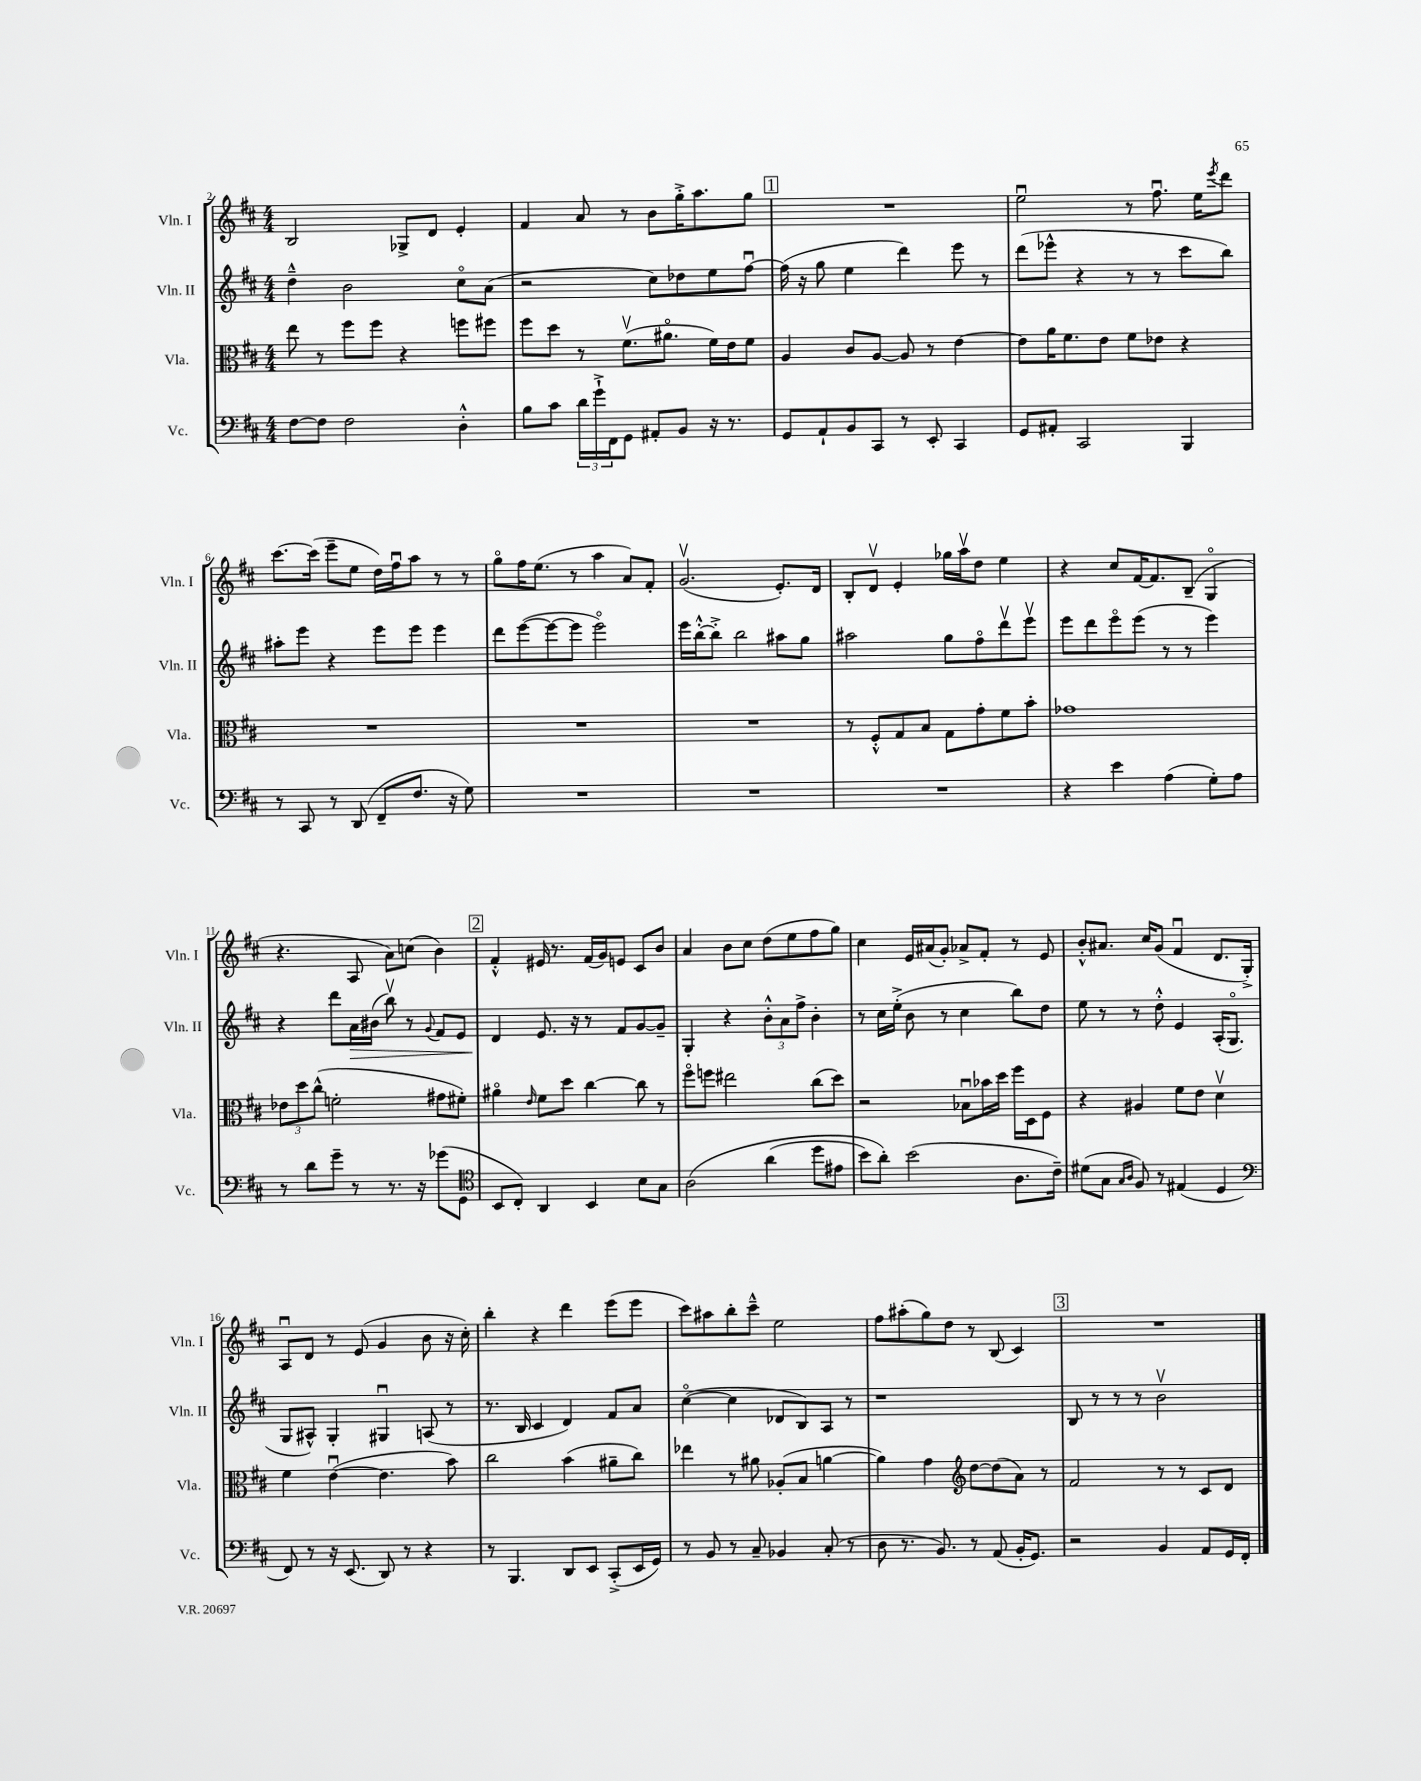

**kern	**kern	**kern	**dynam	**kern
*part4	*part3	*part2	*part2	*part1
*staff4	*staff3	*staff2	*staff2	*staff1
*I"Vc.	*I"Vla.	*I"Vln. II	*	*I"Vln. I
*I'Vc.	*I'Vla.	*I'Vln. II	*	*I'Vln. I
*clefF4	*clefC3	*clefG2	*	*clefG2
*k[f#c#]	*k[f#c#]	*k[f#c#]	*	*k[f#c#]
*M4/4	*M4/4	*M4/4	*	*M4/4
=2	=2	=2	=2	=2
[8F#\L	8ee\	4dd~^^\	.	2B/
8F#\J]	8r	.	.	.
2F#\	8ff#\L	2b\	.	.
.	8ff#\J	.	.	.
.	4r	.	.	8G-X^/L
.	.	.	.	8d/J
4D'^^\	8ffn\L	8cc#\L	.	4e'/
.	8ff#X\J	(8a\J	.	.
=3	=3	=3	=3	=3
8B\L	8ff#\L	2r	.	4f#/
8c#\J	8dd\J	.	.	.
24d\LL	8r	.	.	8a/
24g`^\	.	.	.	.
24FF#\J	.	.	.	.
8GG\J	(8.f#v\L	.	.	8r
8AA#X'/L	.	8cc#\L)	.	8b\L
.	8.a#X\J	.	.	.
8BB/J	.	8dd-X\	.	16gg'^\K
.	.	.	.	8.aa\
16r	16f#\LL)	8ee\	.	.
8.r	16e\J	.	.	.
.	8f#\J	[8ff#u\J	.	8gg\J
!!LO:REH:place=s1:t=1
=4	=4	=4	=4	=4
8GG/L	4A/	(16ff#\]	.	1r
.	.	16r	.	.
8AA`/	.	8gg\	.	.
8BB/	8c#/L	4ee\	.	.
8CC#/J	[8A/J	.	.	.
8r	8A/]	4ddd\)	.	.
8EE'/	8r	.	.	.
4CC#/	[4e\	8eee\	.	.
.	.	8r	.	.
=5	=5	=5	=5	=5
8GG/L	8e\L]	(8ddd\L	.	2eeu\
8AA#X'/J	16a\K	8eee-X^^\J	.	.
.	8.f#\	.	.	.
2CC#/	.	4r	.	.
.	8e\J	.	.	.
.	8f#\L	8r	.	8r
.	8e-X\J	8r	.	8.ff#u\
4BBB/	4r	8ccc#\L	.	.
.	.	.	.	16ee\KL
.	.	.	.	8qeee/
.	.	8bb\J)	.	8ddd\J
!!LO:LB:g=z
=6	=6	=6	=6	=6
8r	1r	8aa#X'\L	.	[8.ccc#\L
8CC#/	.	8eee\J	.	.
.	.	.	.	(16ccc#\Jk]
8r	.	4r	.	8eee~\L
(8DD/	.	.	.	8ee\J
8FF#~/L	.	8eee\L	.	16dd\LL)
.	.	.	.	16ff#u\J
8.F#/J	.	8eee\J	.	8aa\J
.	.	4eee\	.	8r
16r	.	.	.	.
8G\)	.	.	.	8r
=7	=7	=7	=7	=7
1r	1r	8ddd\L	.	8gg\L
.	.	([8eee\	.	16ff#\K
.	.	.	.	(8.ee\J
.	.	8eee\_	.	.
.	.	8eee\J]	.	8r
.	.	2eee\)	.	4aa\
.	.	.	.	8a/L)
.	.	.	.	8f#'/J
=8	=8	=8	=8	=8
1r	1r	16eee\LL	.	(2.gv/
.	.	[16bb'^^\J	.	.
.	.	8bb'^\J]	.	.
.	.	2bb\	.	.
.	.	8aa#X\L	.	8.e'/L)
.	.	8gg\J	.	.
.	.	.	.	16d/Jk
=9	=9	=9	=9	=9
1r	8r	2aa#X\	.	8B'/L
.	8F#'^^/L	.	.	8dv/J
.	8G/	.	.	4e'/
.	8B/J	.	.	.
.	8G\L	8gg\L	.	16gg-X\LL
.	.	.	.	16aav\J
.	8g'\	8ff#\	.	8dd\J
.	8f#\	8dddv\	.	4ee\
.	8b'\J	8eeev\J	.	.
=10	=10	=10	=10	=10
4r	1g-X	8eee\L	.	4r
.	.	8ddd\	.	.
4e\	.	8eee\	.	8cc#/L
.	.	(8eee\J	.	[16f#/K
.	.	.	.	8.f#/]
(4A\	.	8r	.	.
.	.	8r	.	(8B~/J
8G'\L)	.	4eee\)	.	4G/
8A\J	.	.	.	.
!!LO:LB:g=z
=11	=11	=11	=11	=11
8r	12e-X\L	4r	.	4.r
.	12dd\	.	.	.
8d\L	.	.	.	.
.	(12cc#^^\J	.	.	.
8g~\J	2fn'\	8ddd\L	.	.
!	!	!	!LO:HP:b	!
8r	.	16a\L	>	8A/
.	.	(16b#X\JJ	.	.
8.r	.	8bbv\)	.	8a\L)
.	.	8r	.	(8ccn\J
16r	.	.	.	.
.	.	8qqg/	.	.
(8g-X\L	8g#X\L	8f#/L	.	4b\)
8GG\J	8f#X'\J)	8e/J	.	.
!!LO:REH:place=s1:t=2
=12	=12	=12	=12	=12
*clefC4	*	*	*	*
8BB/L	4a#X\	4d/	.	4f#'^^/
8C#'/J)	.	.	.	.
.	16qqe/	.	.	.
4AA/	8f#\L	8.e/	]	16e#X/
.	.	.	.	8.r
.	8dd\J	.	.	.
.	.	16r	.	.
4BB/	[4cc#\	8r	.	(16f#/LL
.	.	.	.	16g/J)
.	.	8f#/L	.	8en/J
8B\L	8cc#\]	[8g/	.	8c#/L
8G\J	8r	8g~/J]	.	8b/J
=13	=13	=13	=13	=13
(2A\	8ff#\L	4G'/	.	4a/
.	8ffn\J	.	.	.
.	2ee#X\	4r	.	8b\L
.	.	.	.	8cc#\J
(4a\	.	12b'^^\L	.	(8dd\L
.	.	12a\	.	.
.	.	.	.	8ee\
.	.	12ff#^\J	.	.
8dd\L	(8cc#\L	4b'\	.	8ff#\
8e#X\J	8dd\J)	.	.	8gg\J)
=14	=14	=14	=14	=14
8b\L)	2r	8r	.	4cc#\
8a'\J)	.	16cc#\LL	.	.
.	.	(16ee'^\JJ	.	.
(2b\	.	8b\	.	16e/LL
.	.	.	.	(16a#X/J
.	.	8r	.	8g'/J)
.	8B-Xu\L	4cc#\	.	8a-X^/L
.	16b-X\L	.	.	8f#'/J
.	16dd\JJ	.	.	.
8.A\L	16ff#\LL	8bb\L)	.	8r
.	16D\J	.	.	.
.	8F#\J	8dd\J	.	8e/
16c#~\Jk)	.	.	.	.
=15	=15	=15	=15	=15
(8d#X\L	4r	8ee\	.	8b'^^/L
8G\J	.	8r	.	8.a#X/J
16qqG/LL	.	.	.	.
16qqA/JJ	.	.	.	.
8F#/)	4A#X/	8r	.	.
.	.	.	.	16cc#/KL
8r	.	8dd'^^\	.	(8g/J
(4E#X/	8f#\L	4e/	.	4f#u/
.	8e\J	.	.	.
4D/	4dv\	(16A'/KL	.	8.d/L
.	.	8.G/J	.	.
.	.	.	.	16G'^/Jk)
!!LO:LB:g=z
=16	=16	=16	=16	=16
*clefF4	*	*	*	*
8FF#/)	4f#\	8G/L	.	8Au/L
8r	.	8A#X^^/J)	.	8d/J
16r	([4eu\	4G'/	.	8r
(8.EE/	.	.	.	.
.	.	.	.	(8e/
8DD/)	4.e\]	4G#Xu/	.	4g/
8r	.	.	.	.
4r	.	(8An/	.	8b\
.	8b\)	8r	.	16r
.	.	.	.	16cc#'\)
=17	=17	=17	=17	=17
8r	2cc#\	8.r	.	4bb'\
4.BBB/	.	.	.	.
.	.	16B/	.	.
.	.	4c#/	.	4r
8DD/L	(4b\	4d/)	.	4ddd\
8EE/J	.	.	.	.
(8CC#'^/L	8a#X~\L	8f#/L	.	(8eee\L
16EE/L	8cc#\J)	8a/J	.	8eee\J
16GG/JJ)	.	.	.	.
=18	=18	=18	=18	=18
8r	4ee-X\	([4cc#\	.	8ccc#\L)
8BB/	.	.	.	8aa#X\
8r	8r	4cc#\]	.	8bb'\
8C#~/	8a#X\	.	.	8ccc#~^^\J
4BB-X/	(8A-X'/L	8d-X/L	.	2ee\
.	8B/J	8B/)	.	.
(8C#'/	[4an\	8A/J	.	.
8r	.	8r	.	.
=19	=19	=19	=19	=19
8D\	4a\])	1r	.	8ff#\L
8.r	.	.	.	(8aa#X'\
.	4g\	.	.	8gg\)
8.BB/)	.	.	.	.
.	.	.	.	8dd\J
*	*clefG2	*	*	*
8r	[8dd\L	.	.	8r
(8AA/	(8dd\]	.	.	(8B/
16BB'/KL	8a\J)	.	.	4c#/)
8.GG/J)	.	.	.	.
.	8r	.	.	.
!!LO:REH:place=s1:t=3
=20	=20	=20	=20	=20
2r	2f#/	8B/	.	1r
.	.	8r	.	.
.	.	8r	.	.
.	.	8r	.	.
4BB/	8r	2bv\	.	.
.	8r	.	.	.
8AA/L	8c#/L	.	.	.
16GG/L	8d/J	.	.	.
16FF#'/JJ	.	.	.	.
==	==	==	==	==
*-	*-	*-	*-	*-
